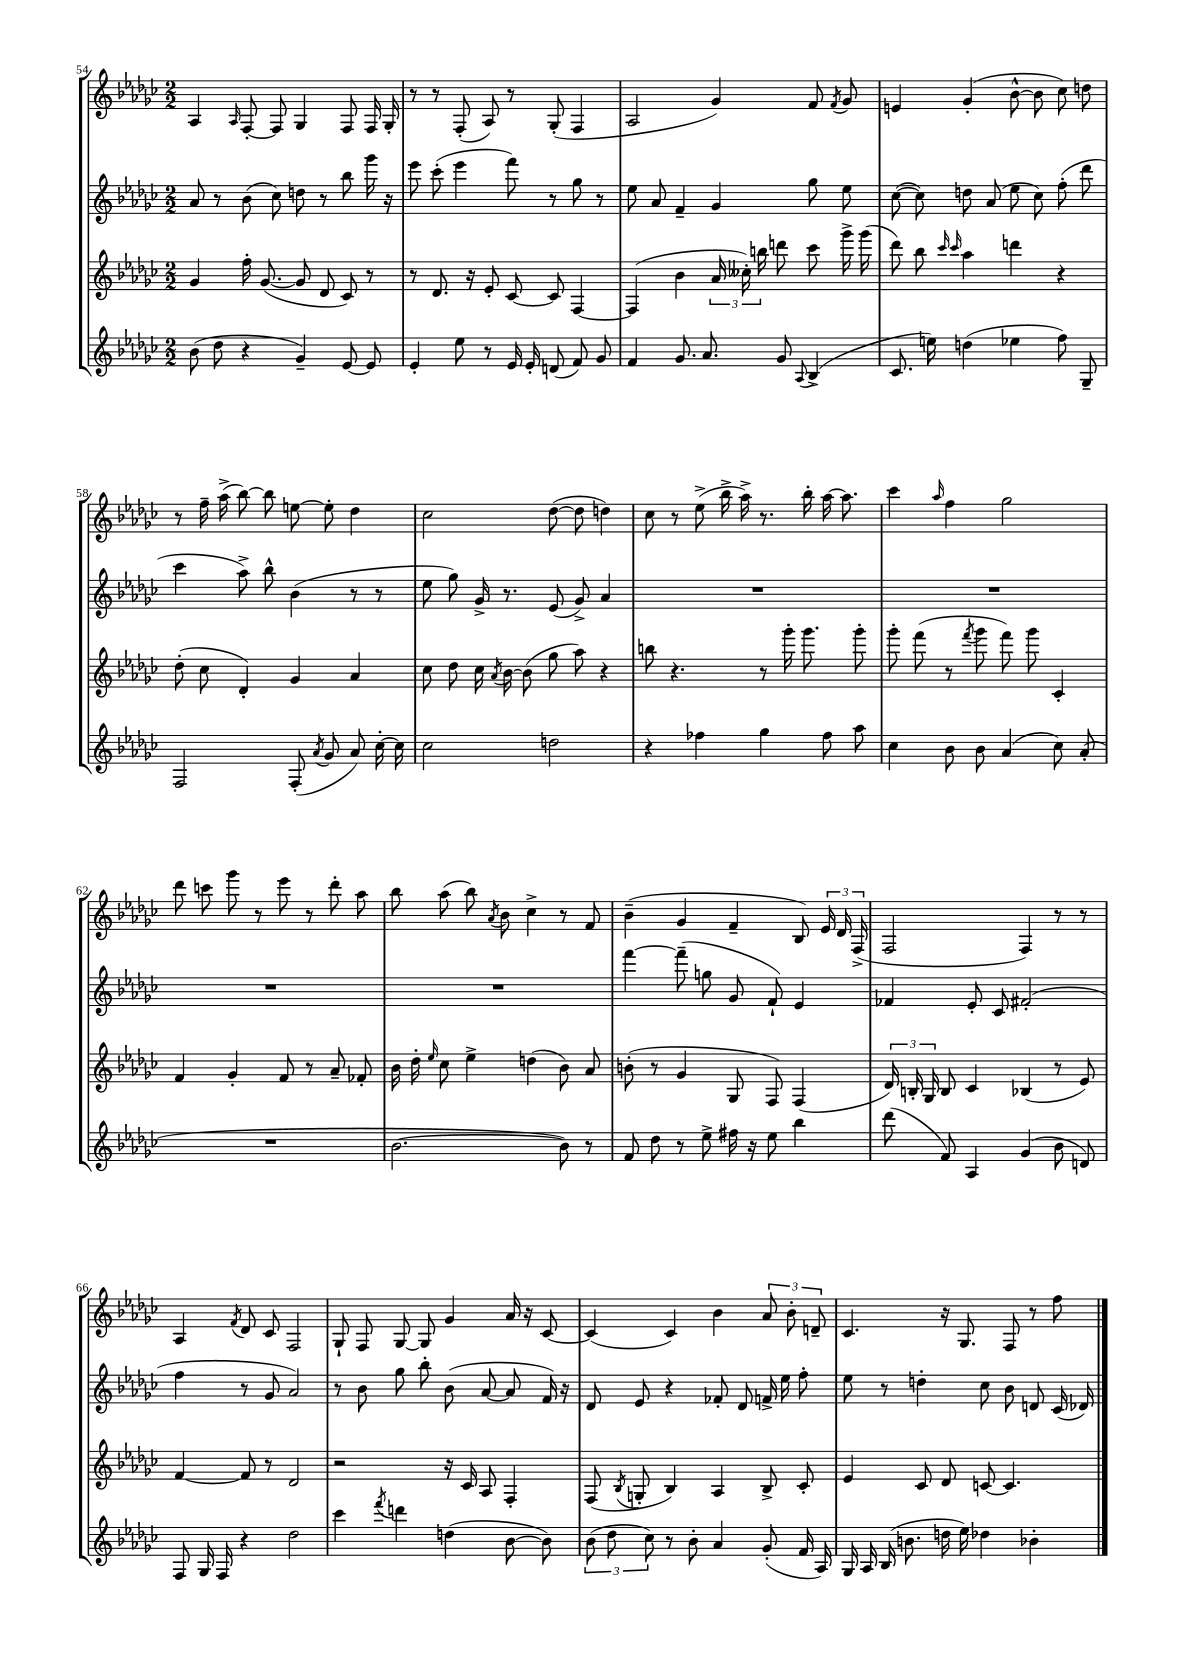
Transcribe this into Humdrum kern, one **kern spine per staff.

**kern	**kern	**kern	**kern
*staff4	*staff3	*staff2	*staff1
*clefG2	*clefG2	*clefG2	*clefG2
*k[b-e-a-d-g-c-]	*k[b-e-a-d-g-c-]	*k[b-e-a-d-g-c-]	*k[b-e-a-d-g-c-]
*M2/2	*M2/2	*M2/2	*M2/2
(8b-\	4g-/	8a-/	4A-/
8dd-\	.	8r	.
.	.	.	16qqA-/
4r	16ff'\	(8b-\	[8F'/
.	([8.g-/	.	.
.	.	8cc-\)	8F/]
4g-~/)	8g-/]	8dd\	4G-/
.	8d-/	8r	.
[8e-/	8c-/)	8bb-\	8F/
8e-/]	8r	16ggg-\	16F/
.	.	16r	16G-'/
=	=	=	=
4e-'/	8r	8eee-\	8r
.	8.d-/	(8ccc-'\	8r
8ee-\	.	4eee-\	(8F'/
.	16r	.	.
8r	8e-'/	.	8A-/)
16e-/	[8c-/	8fff\)	8r
16e-'/	.	.	.
(8d/	8c-/]	8r	(8G-'/
8f/)	[4F/	8gg-\	4F/
8g-/	.	8r	.
=	=	=	=
4f/	(4F/]	8ee-\	2A-/
.	.	8a-/	.
8.g-/	4b-\	4f~/	.
8.a-/	.	.	.
.	24a-/	4g-/	4g-/)
.	24cc--'\)	.	.
.	24bb\	.	.
8g-/	8ddd\	.	.
8qqA-/	.	.	.
(4B-^/	8ccc-\	8gg-\	8f/
.	.	.	8qf/
.	16ggg-^\	8ee-\	8g-/
.	(16ggg-\	.	.
=	=	=	=
8.c-/	8ddd-\)	([8cc-\	4e/
.	8bb-\	8cc-\])	.
16ee\)	.	.	.
.	16qqccc-/	.	.
.	16qqccc-/	.	.
(4dd\	4aa-\	8dd\	(4g-'/
.	.	(8a-/	.
4ee-\	4ddd\	8ee-\	[8b-^^\
.	.	8cc-\)	8b-\]
8ff\)	4r	(8ff'\	8cc-\)
8G-~/	.	8ddd-\	8dd\
=	=	=	=
2F/	(8dd-'\	4ccc-\	8r
.	8cc-\	.	16ff~\
.	.	.	(16aa-^\
.	4d-'/)	8aa-^\)	[8bb-\)
.	.	8bb-^^\	8bb-\]
(8F'/	4g-/	(4b-\	[8ee\
8qa-/	.	.	.
8g-/	.	.	8ee'\]
8a-/)	4a-/	8r	4dd-\
[16cc-'\	.	8r	.
16cc-\]	.	.	.
=	=	=	=
2cc-\	8cc-\	8ee-\	2cc-\
.	8dd-\	8gg-\)	.
.	16cc-\	16g-^/	.
.	8qa-/	.	.
.	[16b-\	8.r	.
.	(8b-\]	.	.
2dd\	8gg-\	(8e-/	([8dd-\
.	8aa-\)	8g-^/)	8dd-\]
.	4r	4a-/	4dd\)
=	=	=	=
4r	8bb\	1r	8cc-\
.	4.r	.	8r
4ff-\	.	.	(8ee-^\
.	.	.	16bb-^\
.	.	.	16aa-^\)
4gg-\	8r	.	8.r
.	16ggg-'\	.	.
.	8.ggg-\	.	16bb-'\
8ff-\	.	.	[16aa-\
.	.	.	8.aa-\]
8aa-\	8ggg-'\	.	.
=	=	=	=
4cc-\	8ggg-'\	1r	4ccc-\
.	(8fff\	.	.
.	.	.	16qqaa-/
8b-\	8r	.	4ff\
.	8qfff/	.	.
8b-\	8ggg-\	.	.
(4a-/	8fff\)	.	2gg-\
.	8ggg-\	.	.
8cc-\)	4c-'/	.	.
(8a-'/	.	.	.
=	=	=	=
1r	4f/	1r	8ddd-\
.	.	.	8ccc\
.	4g-'/	.	8ggg-\
.	.	.	8r
.	8f/	.	8eee-\
.	8r	.	8r
.	8a-~/	.	8ddd-'\
.	8f-'/	.	8aa-\
=	=	=	=
[2.b-\	16b-\	1r	8bb-\
.	16dd-'\	.	.
.	16qqee-/	.	.
.	8cc-\	.	(8aa-\
.	4ee-^\	.	8bb-\)
.	.	.	8qa-/
.	.	.	8b-\
.	(4dd\	.	4cc-^\
8b-\])	8b-\)	.	8r
8r	8a-/	.	8f/
=	=	=	=
8f/	(8b'\	[4fff\	(4b-~\
8dd-\	8r	.	.
8r	4g-/	(8fff~\]	4g-/
8ee-^\	.	8gg\	.
16ff#\	8G-/	8g-/	4f~/
16r	.	.	.
8ee-\	8F/)	8f`/)	.
4bb-\	(4F/	4e-/	8B-/)
.	.	.	24e-/
.	.	.	24d-/
.	.	.	(24F^/
=	=	=	=
(8ddd-\	24d-/)	4f-/	2F/
.	24B'/	.	.
.	24G-/	.	.
8f/)	8B/	.	.
4A-/	4c-/	8e-'/	.
.	.	8c-/	.
(4g-/	(4B-/	(2f#'/	4F/)
8b-\	8r	.	8r
8d/)	8e-/)	.	8r
=	=	=	=
8F/	[4f/	4ff\	4A-/
16G-/	.	.	.
16F/	.	.	.
.	.	.	8qf/
4r	8f/]	8r	8d-/
.	8r	8g-/	8c-/
2dd-\	2d-/	2a-/)	2F/
=	=	=	=
4ccc-\	2r	8r	8G-`/
.	.	8b-\	8F/
8qfff/	.	.	.
4ddd\	.	8gg-\	[8G-/
.	.	8bb-'\	8G-/]
(4dd\	16r	(8b-\	4g-/
.	16c-/	.	.
.	8A-/	[8a-/	.
[8b-\	4F'/	8a-/]	16a-/
.	.	.	16r
8b-\])	.	16f/)	[8c-/
.	.	16r	.
=	=	=	=
(12b-\	(8F/	8d-/	(4c-/]
12dd-\	.	.	.
.	8qB-/	.	.
.	8G'/	8e-/	.
12cc-\)	.	.	.
8r	4B-/)	4r	4c-/)
8b-'\	.	.	.
4a-/	4A-/	8f-'/	4b-\
.	.	8d-/	.
(8g-'/	8B-^/	16f^/	12a-/
.	.	16ee-\	.
.	.	.	12b-'\
16f/	8c-'/	8ff'\	.
.	.	.	12d~/
16A-/)	.	.	.
=	=	=	=
16G-/	4e-/	8ee-\	4.c-/
16A-/	.	.	.
(16B-/	.	8r	.
8.b\	.	.	.
.	8c-/	4dd'\	.
16dd\	8d-/	.	16r
16ee-\)	.	.	8.G-/
4dd-\	[8c/	8cc-\	.
.	4.c/]	8b-\	8F/
4b-'\	.	8d/	8r
.	.	(16c-/	8ff\
.	.	16d-/)	.
==	==	==	==
*-	*-	*-	*-
